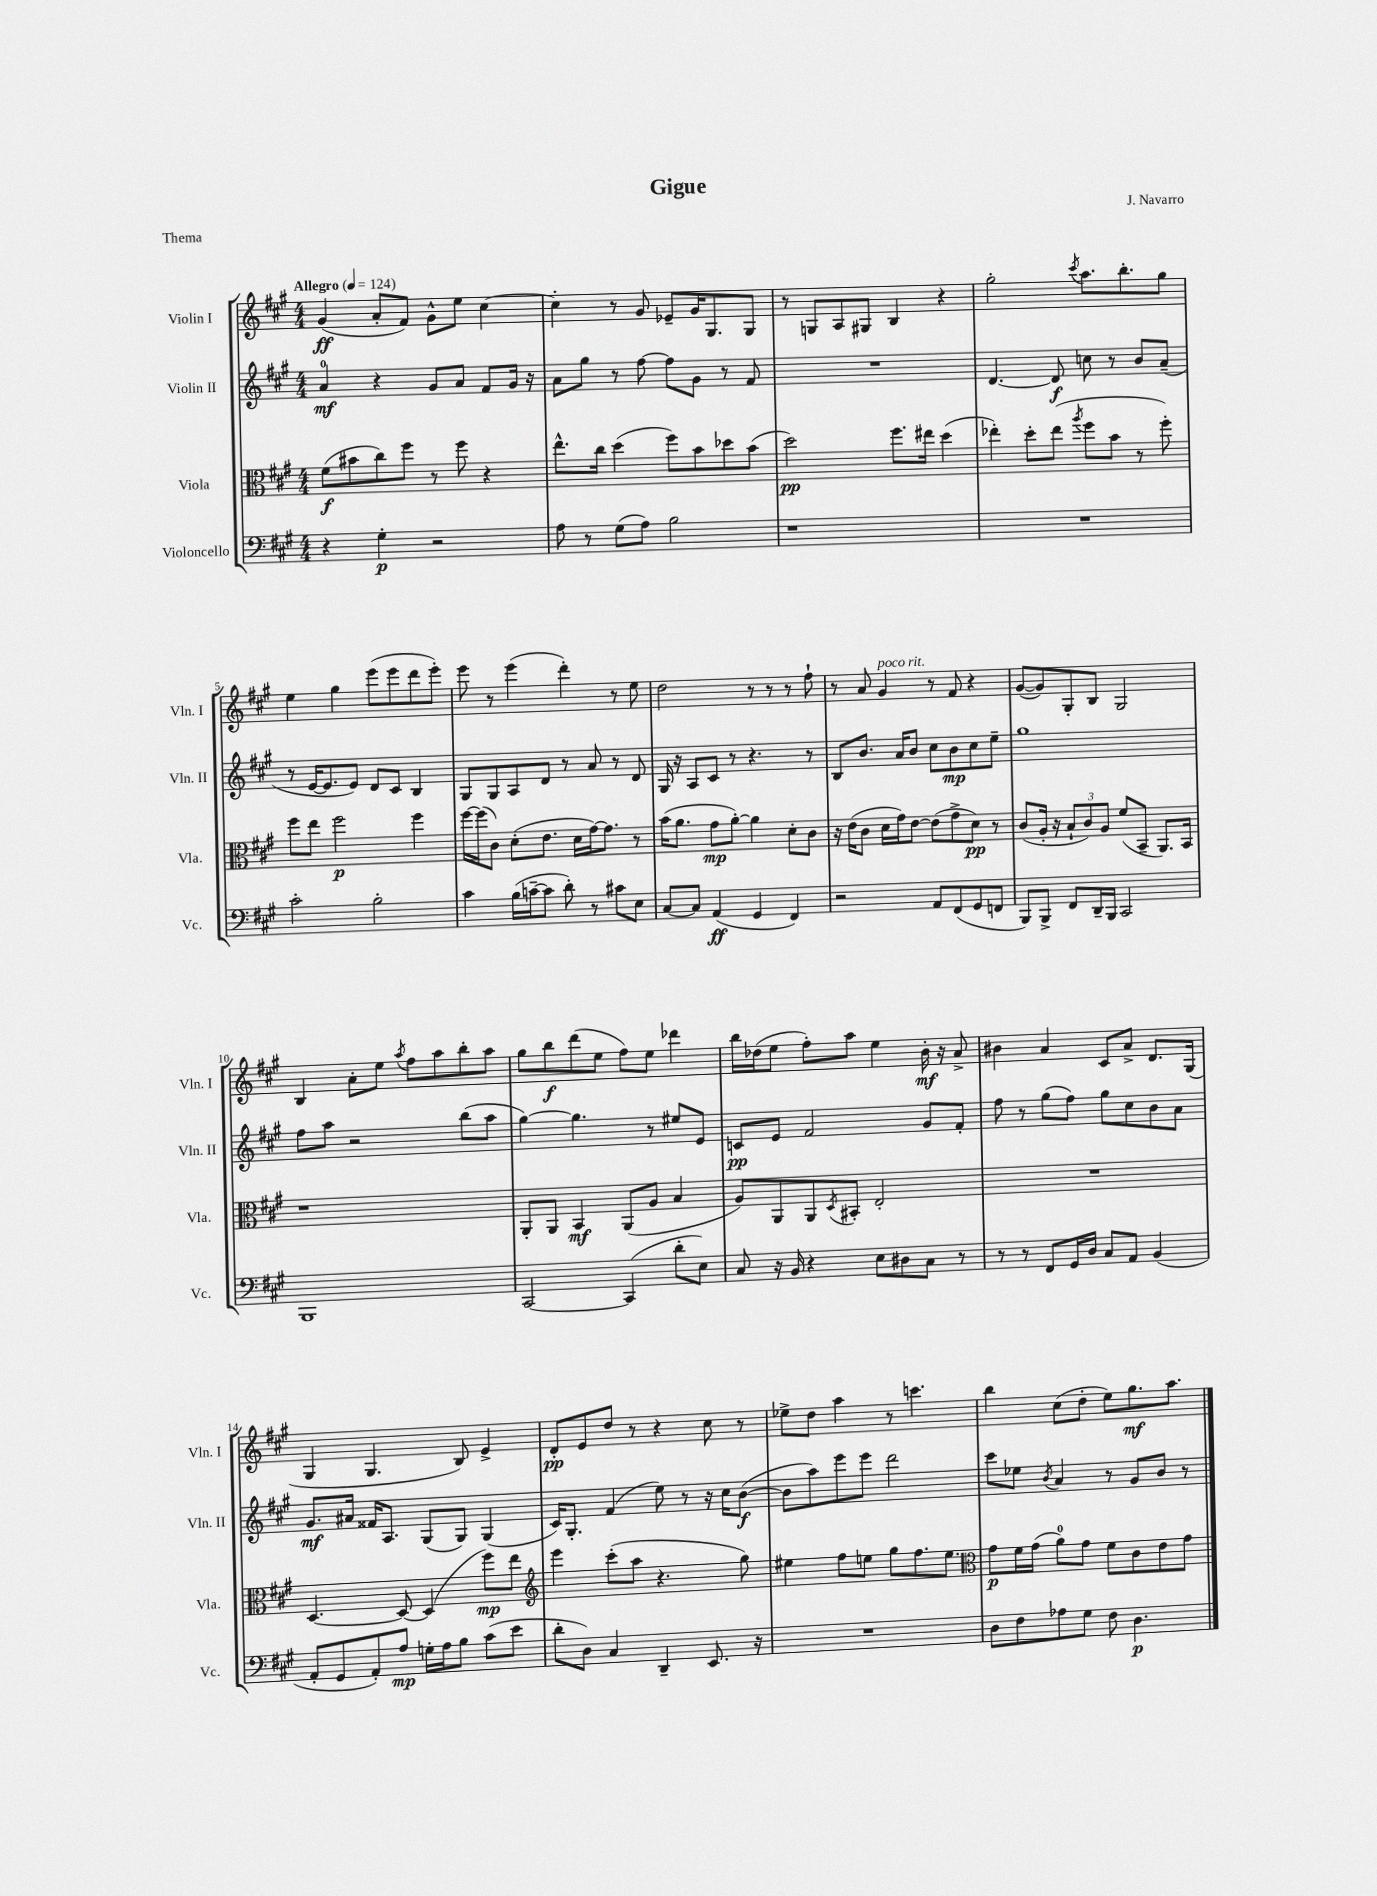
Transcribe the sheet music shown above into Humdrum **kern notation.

**kern	**kern	**kern	**kern
*staff4	*staff3	*staff2	*staff1
*clefF4	*clefC3	*clefG2	*clefG2
*k[f#c#g#]	*k[f#c#g#]	*k[f#c#g#]	*k[f#c#g#]
*M4/4	*M4/4	*M4/4	*M4/4
*MM124	*MM124	*MM124	*MM124
4r	(8f#	4a	(4g#
.	8b#	.	.
4G#'	8cc#)	4r	8a'
.	8ff#	.	8f#)
2r	8r	8g#	8g#^^
.	8ff#	8a	8ee
.	4r	8f#	[4cc#
.	.	16g#	.
.	.	16r	.
=	=	=	=
8A	8.ee^^	8a	4cc#']
8r	.	8gg#	.
.	16cc#	.	.
(8G#	(4dd	8r	8r
8A)	.	[8ff#	8g#
2B	8ff#)	8ff#]	8e-~
.	8b	8g#	16g#
.	.	.	8.G#
.	8dd-	8r	.
.	(8b	8f#	8G#
=	=	=	=
1r	2dd)	1r	8r
.	.	.	8G
.	.	.	8A
.	.	.	8G#
.	8.ff#	.	4B
.	16ee#	.	.
.	(4dd	.	4r
=	=	=	=
1r	4ee-')	[4.d	2gg#'
.	8dd'	.	.
.	(8ee-	8d]	.
.	8qaa	.	8qccc#
.	8ff#	8cc	8.aa
.	8b	8r	.
.	.	.	8.bb'
.	8r	8b	.
.	8ff#')	(8a~	8gg#
=	=	=	=
2c#'	8ff#	8r	4ee
.	8ee	[16e	.
.	.	8.e]	.
.	2ff#	.	4gg#
.	.	8e)	.
2B'	.	8d	(8eee
.	.	8c#	8eee
.	4ff#	4B	8ddd
.	.	.	8eee')
=	=	=	=
4c#	[16ff#	8G#	8eee
.	(16ff#]	.	.
.	8c#)	8G#	8r
(16B	(8d'	8A	(4eee
[16c~	.	.	.
8c]	8.e	8d	.
8d')	.	8r	4ddd')
.	16d	.	.
8r	[16g#)	8a	.
.	8.g#]	.	.
8c#	.	8r	8r
8E	8r	8d	8ee
=	=	=	=
[8C#	(16b	16G#	2dd
.	8.a	16r	.
8C#]	.	8A	.
(4AA	8g#	8c#	.
.	[8a')	8r	.
4GG#	4a]	4.r	8r
.	.	.	8r
4FF#)	8d'	.	8r
.	8c#	8r	8ff#`
=	=	=	=
2r	16r	8B	8r
.	(16e	.	.
.	8c#	8.b	8a
.	16d	.	4g#
.	16g#)	16a	.
.	[8e	8b	.
8AA	(8e]	8cc#	8r
(8FF#	8g#^	8b	8f#
8GG#	8d)	8cc#	4r
8FF	8r	8ee~	.
=	=	=	=
8BBB)	(8c#	1gg#	([8g#
8BBB^	16A'	.	8g#])
.	16r	.	.
8FF#	12B`	.	8G#'
.	12c#)	.	.
16DD~	.	.	8B
.	12A	.	.
16BBB	.	.	.
2CC#	(8f#	.	2G#
.	8BB~	.	.
.	8.AA)	.	.
.	16BB	.	.
=	=	=	=
1BBB	1r	8ff#	4B
.	.	8aa	.
.	.	2r	8a'
.	.	.	8ee
.	.	.	8qaa
.	.	.	8ff#
.	.	.	8aa
.	.	(8bb	8bb'
.	.	8aa	8aa
=	=	=	=
[2CC#	8AA'	[4gg#)	8gg#
.	8AA	.	8bb
.	4BB	4.gg#]	(8ddd
.	.	.	8ee
(4CC#]	(8AA	.	8ff#)
.	8A	8r	8ee
8d'	4B	8ee#	4ddd-
8E)	.	8e	.
=	=	=	=
8C#	8A)	8c	16bb
.	.	.	(16dd-
16r	8AA	8e	8ee
16BB	.	.	.
4r	8AA	2f#	8ff#')
.	8qD	.	.
.	8BB#'	.	8aa
8E	2E'	.	4ee
8D#	.	.	.
8C#	.	8g#	16b'
.	.	.	16r
8r	.	8f#'	8a^
=	=	=	=
8r	1r	8ff#	4b#
8r	.	8r	.
8FF#	.	(8gg#	4a
16GG#	.	8ff#)	.
16D	.	.	.
8C#	.	8gg#	8c#
8AA	.	8cc#	8a^
(4BB	.	8b	8.d
.	.	8a	.
.	.	.	(16G#
=	=	=	=
8AA'	[4.D	8.g#	4G#
8GG#	.	.	.
.	.	16a#	.
8AA')	.	16f##	4.G#
.	.	8.A	.
8A	8D_	.	.
16G'	(4D]	(8G#	.
16A	.	.	.
8B	.	8G#)	8B)
(8c#	8ff#)	(4G#	4e^
8e	8ee	.	.
=	=	=	=
*	*clefG2	*	*
8d'	4eee	16c#)	8d'
.	.	8.G#'	.
8D)	.	.	8e
4C#	(8ccc#'	(4f#	8dd
.	8aa	.	8r
4DD~	4.r	8ee)	4r
.	.	8r	.
8.EE	.	16r	8cc#
.	.	16cc#	.
.	8gg#)	([8b	8r
16r	.	.	.
=	=	=	=
1r	4ee#	8b]	8ee-^
.	.	8aa)	8dd
.	8ff#	8eee	4aa
.	8ee	8eee	.
.	8gg#	2ddd	8r
.	8.ff#	.	4.ccc
.	8.ee	.	.
=	=	=	=
*	*clefC3	*	*
8D	8g#	8ccc#	4bb
8F#	16f#	8ee-	.
.	(16g#	.	.
.	.	8qb	.
8A-	8a)	4a	(8cc#
8G#	8g#	.	8dd'
8F#	8f#	8r	8ee)
4.D	8c#	8g#	8.gg#
.	8e	8b	.
.	.	.	8.aa
.	8g#	8r	.
==	==	==	==
*-	*-	*-	*-
